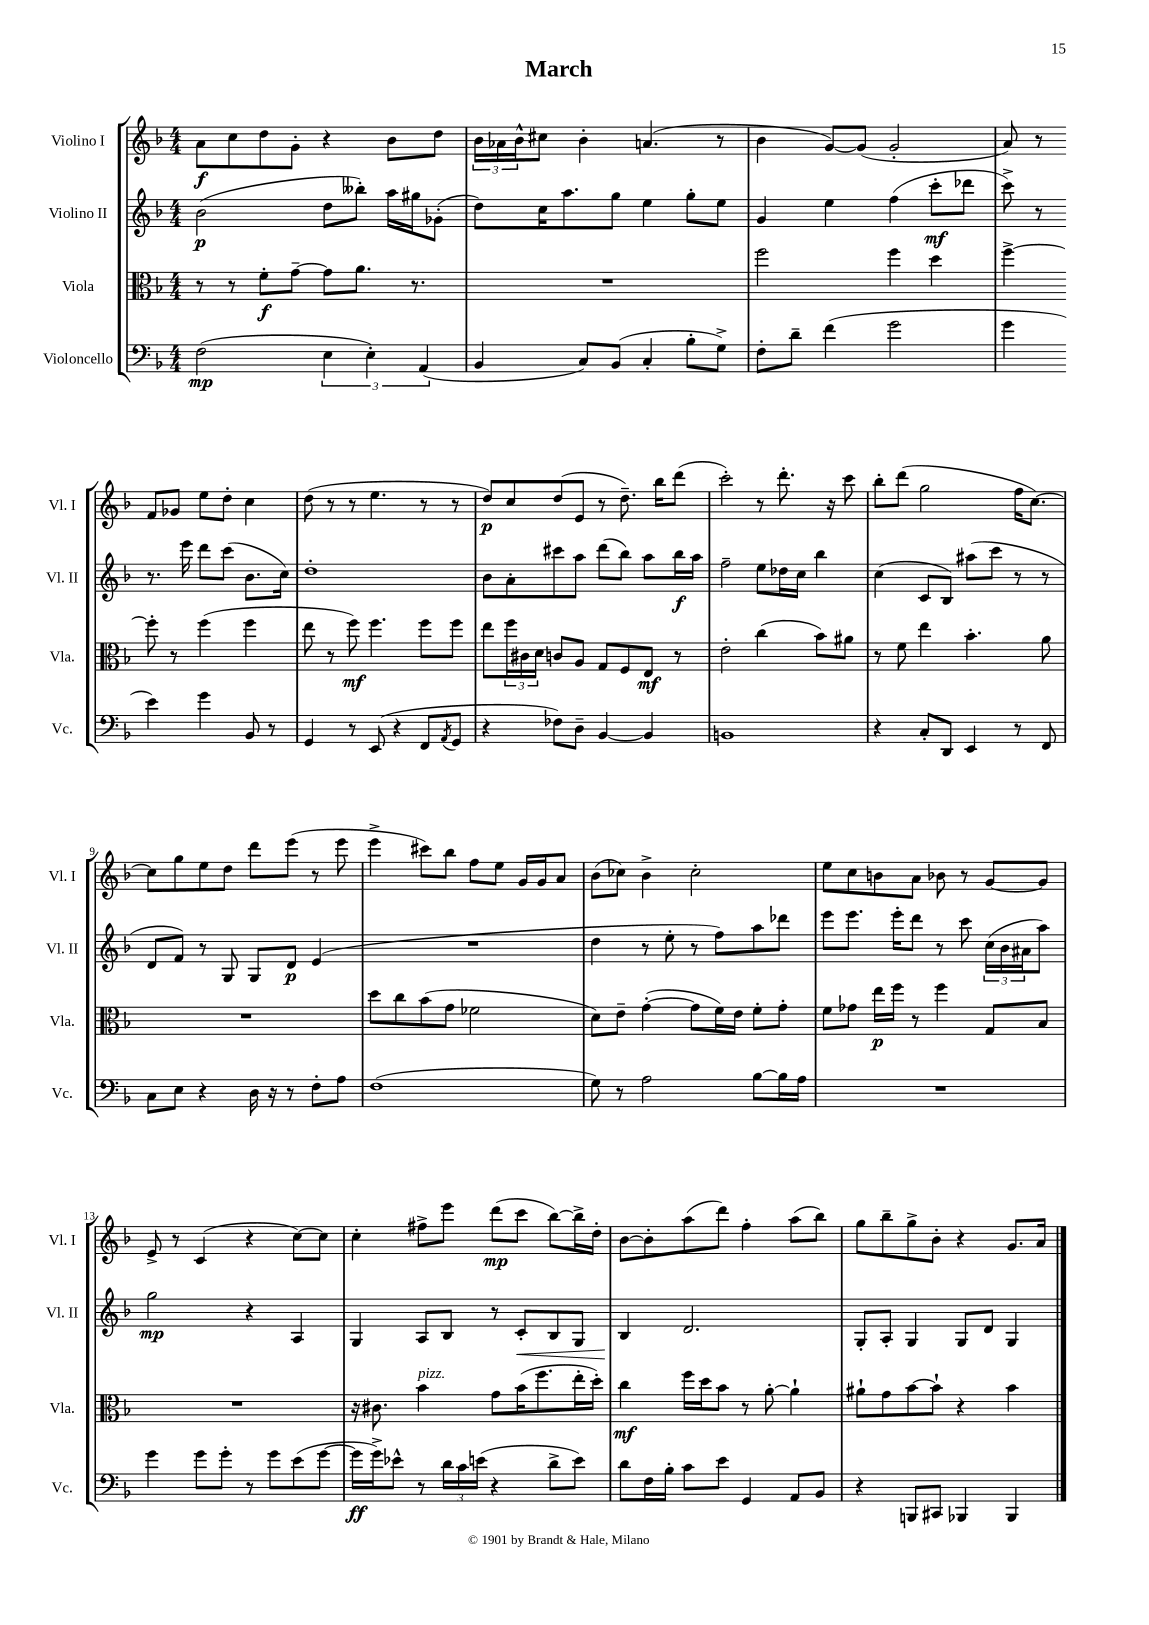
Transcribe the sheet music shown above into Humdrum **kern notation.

**kern	**dynam	**kern	**dynam	**kern	**dynam	**kern	**dynam
*part4	*part4	*part3	*part3	*part2	*part2	*part1	*part1
*staff4	*staff4	*staff3	*staff3	*staff2	*staff2	*staff1	*staff1
*I"Violoncello	*	*I"Viola	*	*I"Violino II	*	*I"Violino I	*
*I'Vc.	*	*I'Vla.	*	*I'Vl. II	*	*I'Vl. I	*
*clefF4	*	*clefC3	*	*clefG2	*	*clefG2	*
*k[b-]	*	*k[b-]	*	*k[b-]	*	*k[b-]	*
*M4/4	*	*M4/4	*	*M4/4	*	*M4/4	*
=1	=1	=1	=1	=1	=1	=1	=1
(2F\	mp	8r	.	(2b-\	p	8a\L	f
.	.	8r	.	.	.	8cc\	.
.	.	8f'\L	f	.	.	8dd\	.
.	.	[8g~\J	.	.	.	8g'\J	.
6E\	.	8g\L]	.	8dd\L	.	4r	.
.	.	8.a\J	.	8bb--X'\J)	.	.	.
6E'\)	.	.	.	.	.	.	.
.	.	.	.	16aa\LL	.	8b-\L	.
.	.	8.r	.	16gg#X\J	.	.	.
(6AA/	.	.	.	.	.	.	.
.	.	.	.	(8g-X'\J	.	8dd\J	.
=2	=2	=2	=2	=2	=2	=2	=2
4BB-/	.	1r	.	8dd\L)	.	24b-\LL	.
.	.	.	.	.	.	24a-X\	.
.	.	.	.	.	.	24b-^^\J	.
.	.	.	.	16cc\K	.	8cc#X\J	.
.	.	.	.	8.aa\	.	.	.
8C/L)	.	.	.	.	.	4b-'\	.
(8BB-/J	.	.	.	8gg\J	.	.	.
4C'/	.	.	.	4ee\	.	(4.an/	.
8B-'\L	.	.	.	8gg'\L	.	.	.
8G^\J)	.	.	.	8ee\J	.	8r	.
=3	=3	=3	=3	=3	=3	=3	=3
8F'\L	.	2ff\	.	4g/	.	4b-\	.
8d~\J	.	.	.	.	.	.	.
(4f\	.	.	.	4ee\	.	[8g/L)	.
.	.	.	.	.	.	(8g/J]	.
2g\	.	4ff\	.	(4ff\	.	2g'/	.
.	.	4dd\	.	8ccc'\L	mf	.	.
.	.	.	.	8ddd-X\J	.	.	.
=4	=4	=4	=4	=4	=4	=4	=4
4g\	.	[4ff^\	.	8ccc^\)	.	8a/)	.
.	.	.	.	8r	.	8r	.
4e\)	.	8ff'\]	.	8.r	.	8f/L	.
.	.	8r	.	.	.	8g-X/J	.
.	.	.	.	16eee\	.	.	.
4g\	.	(4ff\	.	8ddd\L	.	8ee\L	.
.	.	.	.	(8ccc\J	.	8dd'\J	.
8BB-/	.	4ff\	.	8.b-\L	.	4cc\	.
8r	.	.	.	.	.	.	.
.	.	.	.	16cc\Jk)	.	.	.
!!LO:LB:g=z
=5	=5	=5	=5	=5	=5	=5	=5
4GG/	.	8ee\	.	1dd'	.	(8dd\	.
.	.	8r	.	.	.	8r	.
8r	.	8ff\)	mf	.	.	8r	.
(8EE/	.	4.ff\	.	.	.	4.ee\	.
4r	.	.	.	.	.	.	.
8FF/L	.	8ff\L	.	.	.	8r	.
8qAA/	.	.	.	.	.	.	.
8GG/J	.	8ff\J	.	.	.	8r	.
=6	=6	=6	=6	=6	=6	=6	=6
4r	.	8ee\L	.	8b-\L	.	8dd/L)	p
.	.	24ff\L	.	8a'\	.	8cc/	.
.	.	24c#X\	.	.	.	.	.
.	.	24d\JJ	.	.	.	.	.
8F-X\L)	.	8cn/L	.	8ccc#X\	.	(8dd/	.
8D~\J	.	8A/J	.	8aa\J	.	8e/J	.
[4BB-/	.	8G/L	.	(8ddd\L	.	8r	.
.	.	8F/	.	8bb-\J)	.	8.dd~\)	.
4BB-/]	.	8E/J	mf	8aa\L	.	.	.
.	.	.	.	.	.	16bb-\KL	.
.	.	8r	.	16bb-\L	f	(8ddd\J	.
.	.	.	.	16aa\JJ	.	.	.
=7	=7	=7	=7	=7	=7	=7	=7
1BBn	.	2e'\	.	2ff~\	.	2ccc'\)	.
.	.	(4cc\	.	8ee\L	.	8r	.
.	.	.	.	16dd-X\L	.	8.ddd'\	.
.	.	.	.	16cc\JJ	.	.	.
.	.	8b-\L)	.	4bb-\	.	.	.
.	.	.	.	.	.	16r	.
.	.	8a#X\J	.	.	.	8ccc\	.
=8	=8	=8	=8	=8	=8	=8	=8
4r	.	8r	.	(4cc\	.	8bb-'\L	.
.	.	8f\	.	.	.	(8ddd\J	.
8C'/L	.	4ee\	.	8c/L	.	2gg\	.
8DD/J	.	.	.	8B-/J)	.	.	.
4EE/	.	4.b-'\	.	(8aa#X\L	.	.	.
.	.	.	.	8ccc\J	.	.	.
8r	.	.	.	8r	.	16ff\KL	.
.	.	.	.	.	.	[8.cc\J)	.
8FF/	.	8a\	.	8r	.	.	.
!!LO:LB:g=z
=9	=9	=9	=9	=9	=9	=9	=9
8C\L	.	1r	.	8d/L	.	8cc\L]	.
8E\J	.	.	.	8f/J)	.	8gg\	.
4r	.	.	.	8r	.	8ee\	.
.	.	.	.	8G/	.	8dd\J	.
16D\	.	.	.	8G/L	.	8ddd\L	.
16r	.	.	.	.	.	.	.
8r	.	.	.	8d/J	p	(8eee\J	.
8F'\L	.	.	.	(4e/	.	8r	.
8A\J	.	.	.	.	.	8eee\	.
=10	=10	=10	=10	=10	=10	=10	=10
(1F	.	8dd\L	.	1r	.	4eee^\	.
.	.	8cc\	.	.	.	.	.
.	.	(8b-\	.	.	.	8ccc#X\L)	.
.	.	8g\J	.	.	.	8bb-\J	.
.	.	2f-X\	.	.	.	8ff\L	.
.	.	.	.	.	.	8ee\J	.
.	.	.	.	.	.	16g/LL	.
.	.	.	.	.	.	16g/J	.
.	.	.	.	.	.	8a/J	.
=11	=11	=11	=11	=11	=11	=11	=11
8G\)	.	8d\L)	.	4dd\	.	(8b-\L	.
8r	.	8e~\J	.	.	.	8cc-X\J)	.
2A\	.	([4g'\	.	8r	.	4b-^\	.
.	.	.	.	8ee'\	.	.	.
.	.	8g\L]	.	8r	.	2cc-'\	.
.	.	16f\L)	.	8ff\L)	.	.	.
.	.	16e\JJ	.	.	.	.	.
[8B-\L	.	8f'\L	.	8aa\	.	.	.
16B-\L]	.	8g'\J	.	8ddd-X\J	.	.	.
16A\JJ	.	.	.	.	.	.	.
=12	=12	=12	=12	=12	=12	=12	=12
1r	.	8f\L	.	8eee\L	.	8ee\L	.
.	.	8g-X\J	.	8.eee\J	.	8cc\	.
.	.	16ee\LL	p	.	.	8bn\	.
.	.	16ff\JJ	.	16eee'\KL	.	.	.
.	.	8r	.	8ddd\J	.	8a\J	.
.	.	4ff\	.	8r	.	8b-X\	.
.	.	.	.	8ccc\	.	8r	.
.	.	8G/L	.	(24cc\LL	.	[8g/L	.
.	.	.	.	24b-\	.	.	.
.	.	.	.	24a#X\J	.	.	.
.	.	8B-/J	.	8aa\J)	.	8g/J]	.
!!LO:LB:g=z
=13	=13	=13	=13	=13	=13	=13	=13
4g\	.	1r	.	2gg\	mp	8e^/	.
.	.	.	.	.	.	8r	.
8g\L	.	.	.	.	.	(4c/	.
8g'\J	.	.	.	.	.	.	.
8r	.	.	.	4r	.	4r	.
8g\L	.	.	.	.	.	.	.
(8e\	.	.	.	4A/	.	[8cc\L)	.
[8g\J	.	.	.	.	.	8cc\J]	.
=14	=14	=14	=14	=14	=14	=14	=14
16g\LL]	ff	16r	.	4G/	.	4cc'\	.
16g^\J)	.	8.c#X\	.	.	.	.	.
8e-X^^\J	.	.	.	.	.	.	.
!	!	!LO:TX:a:i:t=pizz.	!	!	!	!	!
8r	.	4b-\	.	8A/L	.	8ff#X^\L	.
24d\LL	.	.	.	8B-/J	.	8eee\J	.
24c\	.	.	.	.	.	.	.
(24en\JJ	.	.	.	.	.	.	.
4r	.	8g\L	.	8r	.	(8ddd\L	mp
!	!	!	!	!	!LO:HP:b	!	!
.	.	(16b-\K	.	8c'/L	<	8ccc\J	.
.	.	8.ff\	.	.	.	.	.
8d^\L	.	.	.	8B-/	.	[8bb-\L)	.
8e\J)	.	16ee'\L	.	8G/J	.	16bb-^\L]	.
.	.	16dd'\JJ)	.	.	.	16dd'\JJ	.
=15	=15	=15	=15	=15	=15	=15	=15
8d\L	.	4cc\	mf	4B-/	.	[8b-\L	.
16F\L	.	.	.	.	.	8b-'\]	.
16B-'\JJ	.	.	.	.	.	.	.
8c\L	.	16ff\LL	.	2.d/	[	(8aa\	.
.	.	16dd\J	.	.	.	.	.
8e\J	.	8b-\J	.	.	.	8ddd\J)	.
4GG/	.	8r	.	.	.	4ff'\	.
.	.	[8a'\	.	.	.	.	.
8AA/L	.	4a`\]	.	.	.	(8aa\L	.
8BB-/J	.	.	.	.	.	8bb-\J)	.
=16	=16	=16	=16	=16	=16	=16	=16
4r	.	8a#X`\L	.	8G'/L	.	8gg\L	.
.	.	8g\	.	8A'/J	.	8bb-~\	.
8BBBn/L	.	[8b-\	.	4G/	.	8gg^\	.
8CC#X/J	.	8b-`\J]	.	.	.	8b-'\J	.
4BBB-X/	.	4r	.	8G/L	.	4r	.
.	.	.	.	8d/J	.	.	.
4BBB-/	.	4b-\	.	4G/	.	8.g/L	.
.	.	.	.	.	.	16a/Jk	.
==	==	==	==	==	==	==	==
*-	*-	*-	*-	*-	*-	*-	*-
